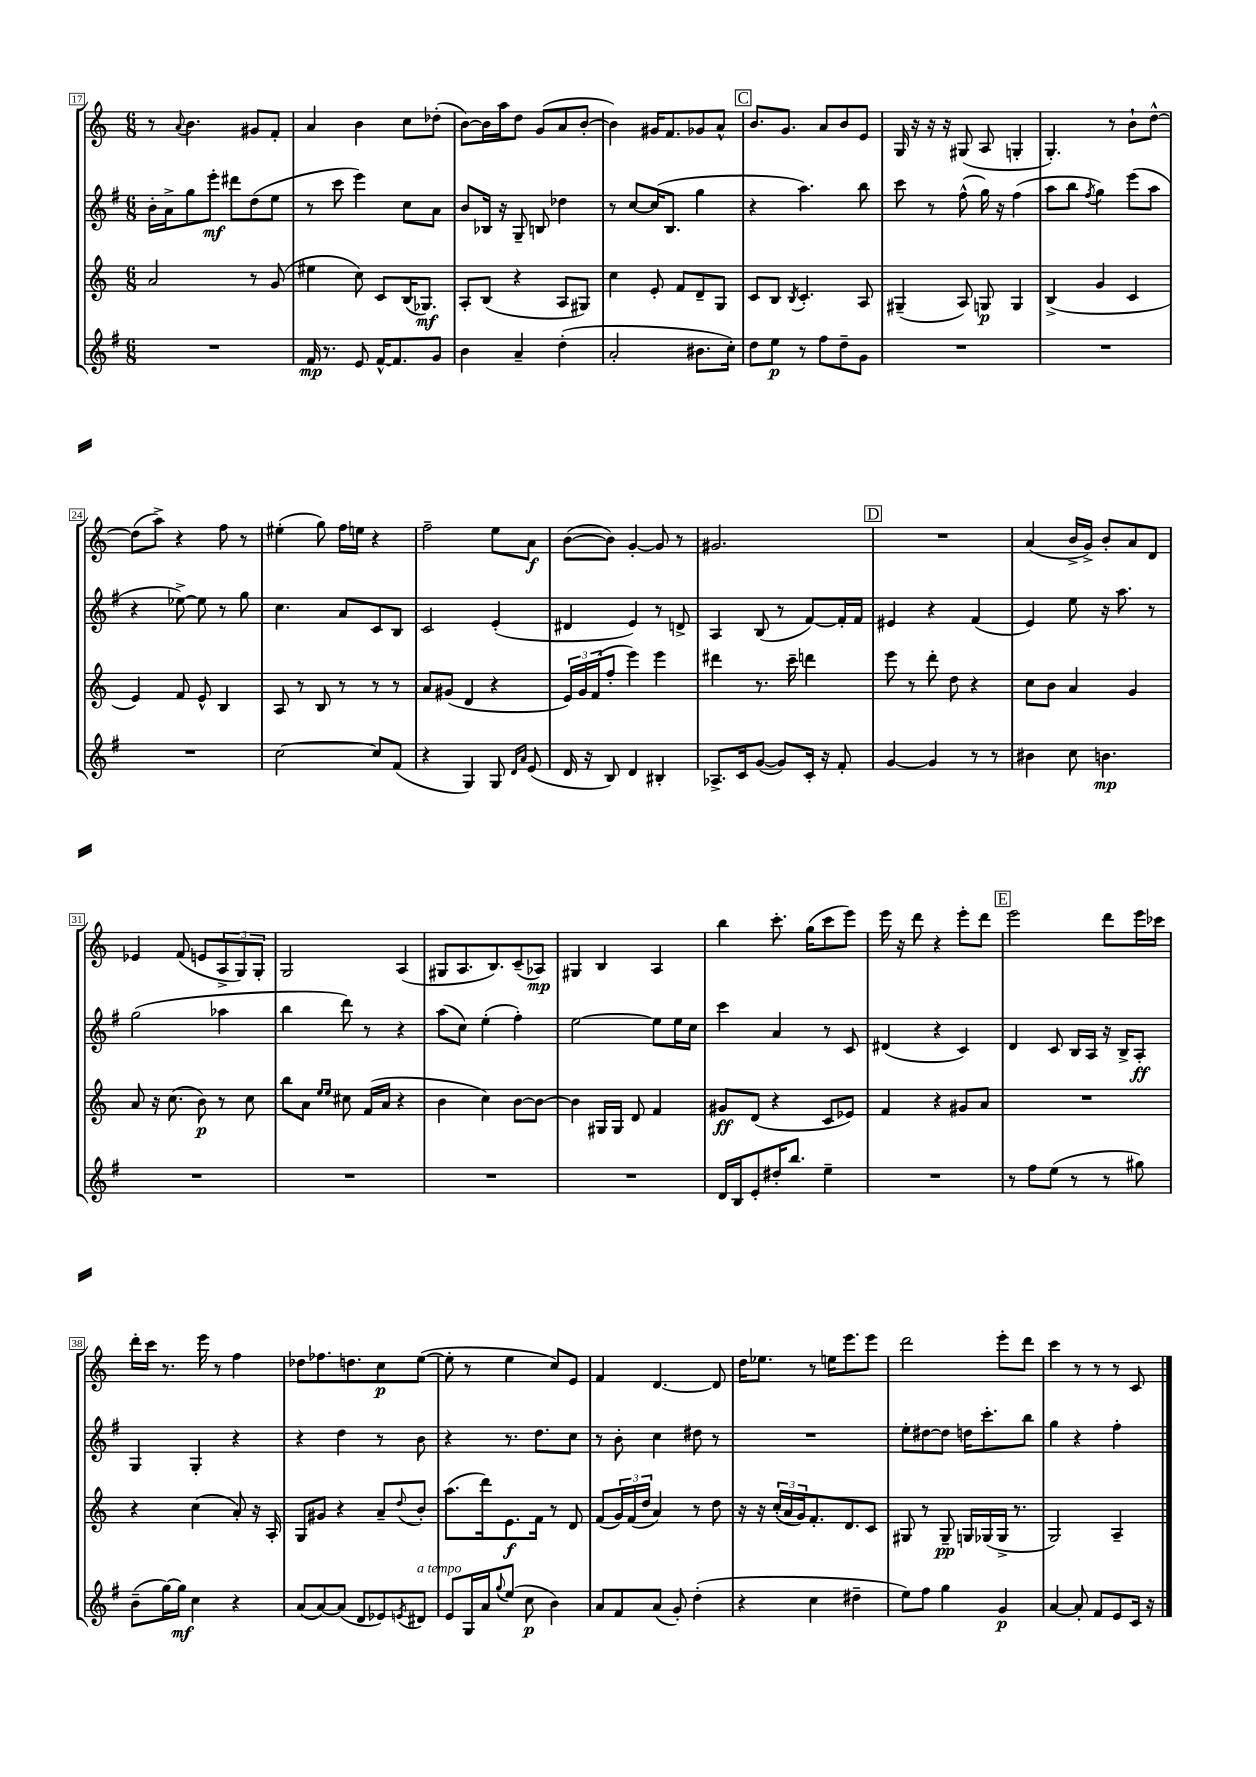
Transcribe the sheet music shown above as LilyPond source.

<<
\new StaffGroup <<
\new Staff = "s0" {
    \clef treble \key c \major \numericTimeSignature \time 6/8
    r8 \appoggiatura { a'8 } b'4. gis'8 f'8-. |
    a'4 b'4 c''8 des''8-.( |
    b'8~) b'16 a''16 d''8 g'8( a'8 b'8~-. |
    b'4) gis'16 f'8. ges'8 a'8-^ |
    \mark \markup { \box "C" } b'8. g'8. a'8 b'8 e'8 |
    g16 r16 r16 r16 gis8( a8 g4-. |
    g4.-.) r8 b'8-! d''8~-^ |
    d''8( a''8->) r4 f''8 r8 |
    eis''4-.( g''8) f''16 e''16 r4 |
    f''2-- e''8 a'8\f |
    b'8~( b'8) g'4~-. g'8 r8 |
    gis'2. |
    \mark \markup { \box "D" } R2. |
    a'4( b'16-> g'16->) b'8-. a'8 d'8 |
    ees'4 f'8( e'8 \tuplet 3/2 { a8-> g8) g8-. } |
    g2 a4( |
    gis8 a8. b8.) c'8--( aes8\mp) |
    gis4 b4 a4 |
    b''4 c'''8.-. g''16( c'''8 e'''8) |
    e'''16 r16 d'''8 r4 e'''8-. d'''8 |
    \mark \markup { \box "E" } e'''2 d'''8 e'''16 ces'''16 |
    d'''16-. c'''16 r8. e'''16 r8 f''4 |
    des''8 fes''8. d''8. c''8\p e''8~( |
    e''8-. r8 e''4 c''8) e'8 |
    f'4 d'4.~ d'8 |
    d''16 ees''8. r8 e''16 e'''8. e'''8 |
    d'''2 e'''8-. d'''8 |
    c'''4 r8 r8 r8 c'8 \bar "|." |
}
\new Staff = "s1" {
    \clef treble \key g \major \numericTimeSignature \time 6/8
    b'16-. a'16-> g''8 e'''8-.\mf dis'''8 d''8( e''8 |
    r8 c'''8 e'''4) c''8 a'8 |
    b'8 bes16 r16 g8-- b8 des''4 |
    r8 c''8~ c''16( b8. g''4 |
    \mark \markup { \box "C" } r4 a''4.) b''8 |
    c'''8 r8 fis''8-^( g''16) r16 fis''4( |
    a''8 b''8 \acciaccatura { fis''8 } g''4) e'''8( a''8 |
    r4 ees''8~->) ees''8 r8 g''8 |
    c''4. a'8 c'8 b8 |
    c'2 e'4-.( |
    dis'4 e'4) r8 d'8-> |
    a4 b8( r8 fis'8~) fis'16-. fis'16 |
    \mark \markup { \box "D" } eis'4 r4 fis'4( |
    e'4) e''8 r16 a''8. r8 |
    g''2( aes''4 |
    b''4 d'''8) r8 r4 |
    a''8( c''8) e''4-.( fis''4-.) |
    e''2~ e''8 e''16 c''16 |
    c'''4 a'4 r8 c'8 |
    dis'4( r4 c'4) |
    \mark \markup { \box "E" } d'4 c'8 b16 a16 r16 b16-> a8-.\ff |
    g4 g4-. r4 |
    r4 d''4 r8 b'8 |
    r4 r8. d''8. c''8 |
    r8 b'8-. c''4 dis''8 r8 |
    R2. |
    e''8-. dis''8~ dis''8 d''16 c'''8.-. b''8 |
    g''4 r4 fis''4-. \bar "|." |
}
\new Staff = "s2" {
    \clef treble \key c \major \numericTimeSignature \time 6/8
    a'2 r8 g'8( |
    eis''4 c''8) c'8 b16( ges8.\mf) |
    a8-. b8( r4 a8 gis8) |
    c''4 e'8-. f'8 d'8-- g8 |
    \mark \markup { \box "C" } c'8 b8 \acciaccatura { b8 } c'4.-. a8 |
    gis4--( a8) g8\p g4 |
    b4->( g'4 c'4 |
    e'4) f'8 e'8-^ b4 |
    a8 r8 b8 r8 r8 r8 |
    a'8 gis'8( d'4 r4 |
    \tuplet 3/2 { e'16) g'16 f'16( } f''8-. e'''4) e'''4 |
    dis'''4 r8. c'''16-- d'''4 |
    \mark \markup { \box "D" } e'''8 r8 d'''8-. d''8 r4 |
    c''8 b'8 a'4 g'4 |
    a'8 r16 c''8.( b'8\p) r8 c''8 |
    b''8 a'8 \grace { e''16 e''16 } cis''8 f'16( a'16 r4 |
    b'4 c''4) b'8~ b'8~ |
    b'4 gis16 gis16 d'8 f'4 |
    gis'8\ff d'8( r4 c'8 ees'8) |
    f'4 r4 gis'8 a'8 |
    \mark \markup { \box "E" } R2. |
    r4 c''4( a'8-.) r16 a16-. |
    g8 gis'8 r4 a'8-- \appoggiatura { d''8 } b'8-. |
    a''8.( d'''16) e'8.\f f'16 r8 d'8 |
    f'8( \tuplet 3/2 { g'16) f'16( d''16 } a'4) r8 d''8 |
    r16 r16 \tuplet 3/2 { c''16-.( a'16 g'16) } f'8.-. d'8. c'8 |
    gis8 r8 gis8--\pp g16 ges16( ges16-> r8. |
    g2) a4-- \bar "|." |
}
\new Staff = "s3" {
    \clef treble \key g \major \numericTimeSignature \time 6/8
    R2. |
    fis'16\mp r8. e'8 fis'16~-^ fis'8. g'8 |
    b'4 a'4-- d''4-.( |
    a'2-. bis'8. c''16-.) |
    \mark \markup { \box "C" } d''8 e''8\p r8 fis''8 d''8-- g'8 |
    R2. |
    R2. |
    R2. |
    c''2~ c''8 fis'8( |
    r4 g4) g8 \grace { d'16 a'16 } e'8( |
    d'16 r16 b8) d'4 bis4-. |
    aes8.-> c'16 g'8~( g'8) c'16-. r16 fis'8-. |
    \mark \markup { \box "D" } g'4~ g'4 r8 r8 |
    bis'4 c''8 b'4.\mp |
    R2. |
    R2. |
    R2. |
    R2. |
    d'16 b16 e'8-. dis''16-. b''8. e''4-- |
    R2. |
    \mark \markup { \box "E" } r8 fis''8 e''8( r8 r8 gis''8) |
    b'8--( g''16~) g''16\mf c''4 r4 |
    a'8( a'8~) a'8( d'8 ees'8) \acciaccatura { e'8 } dis'8^\markup { \italic "a tempo" } |
    e'8 g16 a'16 \appoggiatura { g''8 } e''8( c''8\p b'4) |
    a'8 fis'8 a'8( g'8-.) d''4-.( |
    r4 c''4 dis''4-- |
    e''8) fis''8 g''4 g'4\p |
    a'4~ a'8-. fis'8 e'8 c'16 r16 \bar "|." |
}
>>
>>
\layout { \context { \Score currentBarNumber = #17 \override BarNumber.stencil = #(make-stencil-boxer 0.1 0.3 ly:text-interface::print) } }
